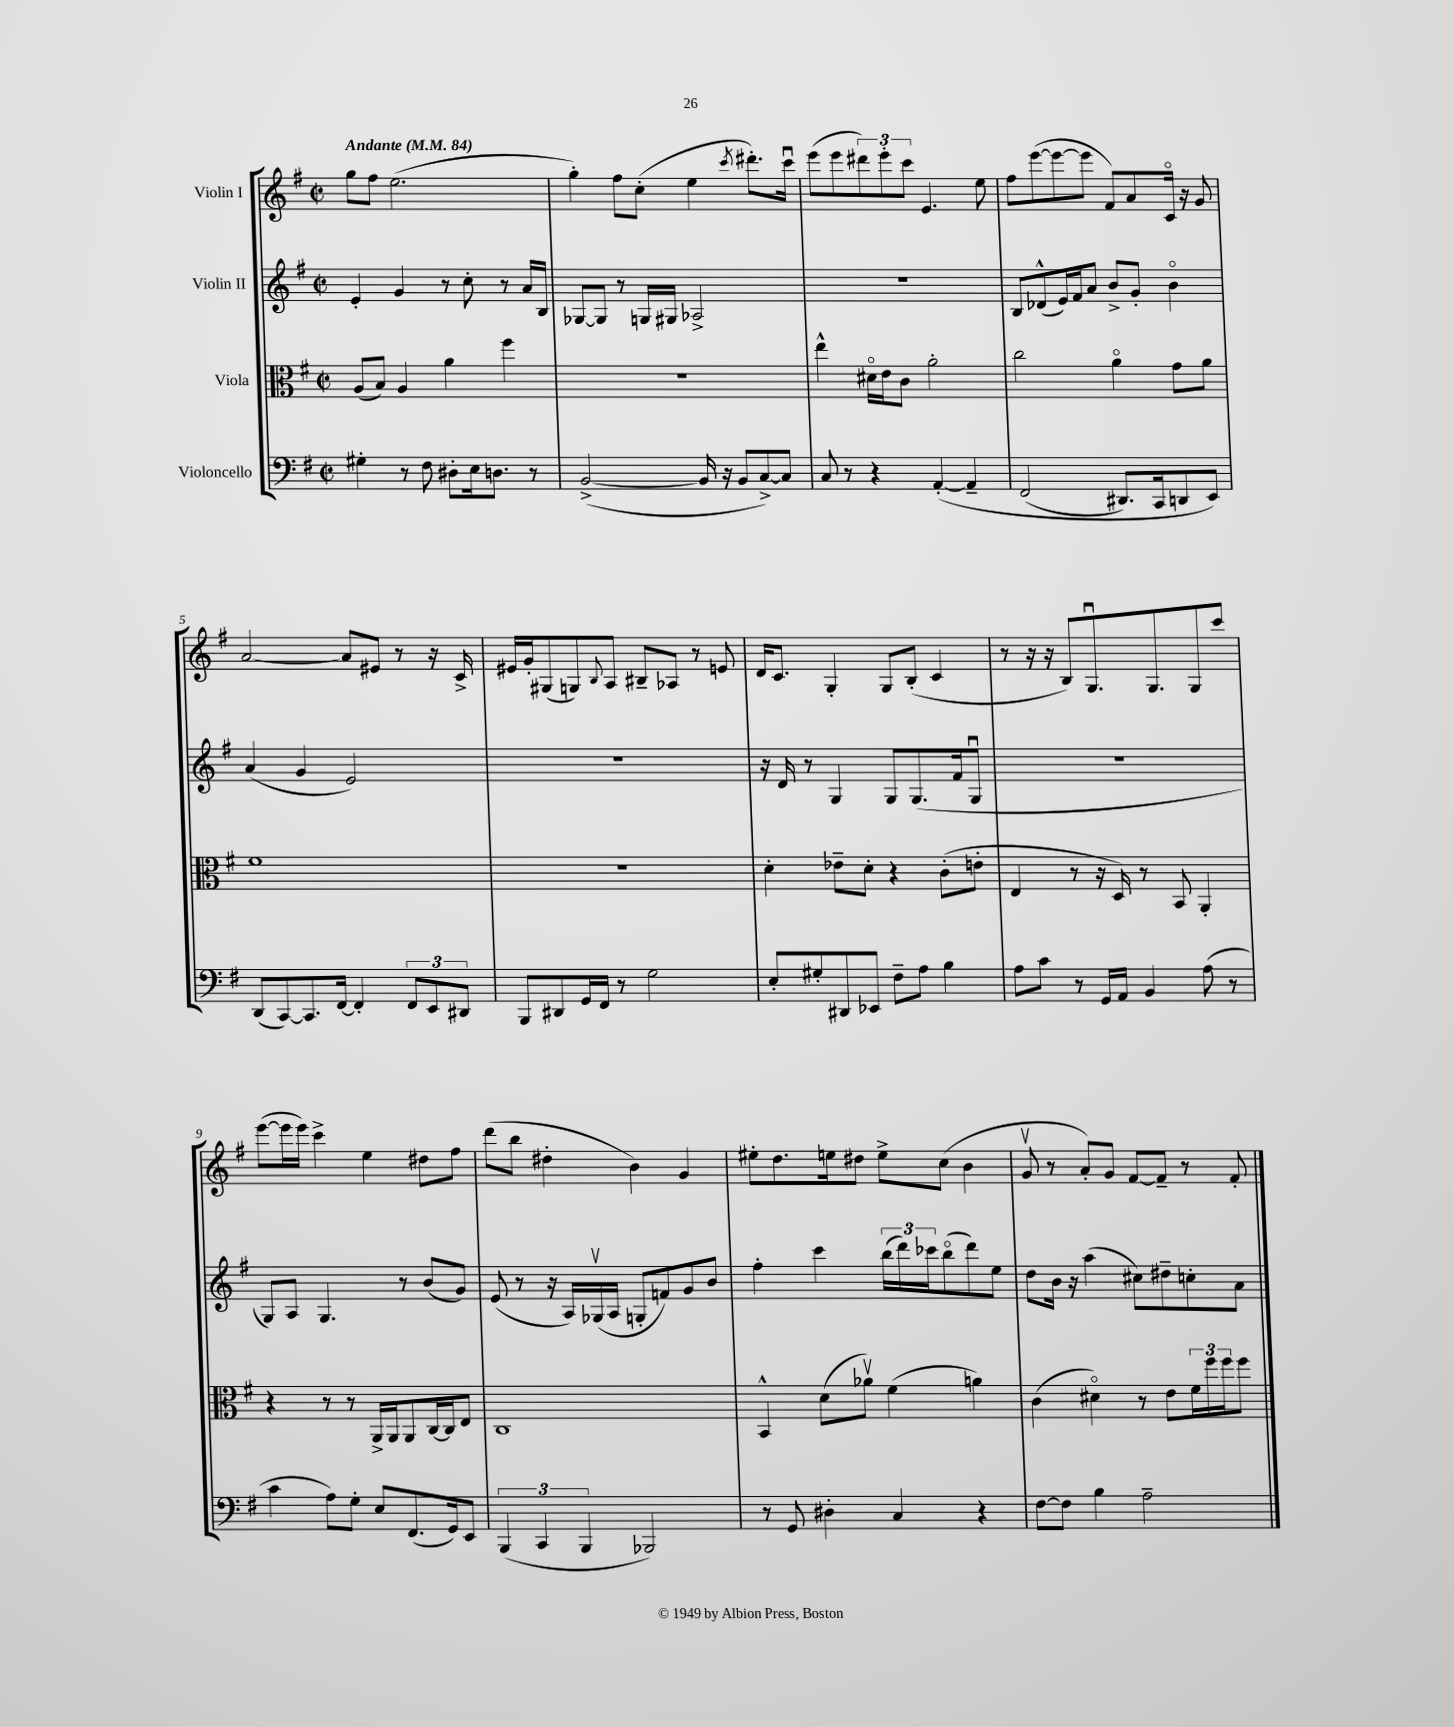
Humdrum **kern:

**kern	**kern	**kern	**kern
*part4	*part3	*part2	*part1
*staff4	*staff3	*staff2	*staff1
*I"Violoncello	*I"Viola	*I"Violin II	*I"Violin I
*clefF4	*clefC3	*clefG2	*clefG2
*k[f#]	*k[f#]	*k[f#]	*k[f#]
*M2/2	*M2/2	*M2/2	*M2/2
*met(c|)	*met(c|)	*met(c|)	*met(c|)
*MM84	*MM84	*MM84	*MM84
=1	=1	=1	=1
!	!	!	!LO:TX:a:B:t=Andante
4G#X'\	(8A/L	4e'/	8gg\L
.	8B/J)	.	8ff#\J
8r	4A/	4g/	(2.ee\
8F#\	.	.	.
8D#X'\L	4a\	8r	.
16E\k	.	8cc'\	.
8.Dn\J	.	.	.
.	4ff#\	8r	.
8r	.	16a/LL	.
.	.	16B/JJ	.
=2	=2	=2	=2
([2BB^/	1r	[8G-X/L	4gg'\)
.	.	8G-/J]	.
.	.	8r	8ff#\L
.	.	16Gn/LL	(8cc'\J
.	.	16G#X/JJ	.
16BB/]	.	2A-X^/	4ee\
16r	.	.	.
8BB/L	.	.	.
.	.	.	8qccc/
[8C^/)	.	.	8.ddd#X'\L)
8C/J]	.	.	.
.	.	.	16cccu\Jk
=3	=3	=3	=3
8C/	4ee^^\	1r	(8eee\L
8r	.	.	8eee\
4r	16d#X\LL	.	12ddd#X\)
.	16e\J	.	.
.	.	.	12eee'\
.	8c\J	.	.
.	.	.	12ccc\J
([4AA'/	2a'\	.	4.e/
4AA~/]	.	.	.
.	.	.	8ee\
=4	=4	=4	=4
(2FF#/	2cc\	8B/L	8ff#\L
.	.	(8d-X^^/	([8eee\
.	.	16e/L)	8eee\_
.	.	16f#/J	.
.	.	8a/J	8eee\J]
8.DD#X/L)	4a\	8b^/L	8f#/L)
.	.	8g'/J	8a/
16CC/k	.	.	.
8DDn/	8g\L	4b\	16c/Jk
.	.	.	16r
8EE/J)	8a\J	.	8g/
!!LO:LB:g=z
=5	=5	=5	=5
(8DD/L	1f#	(4a/	[2a/
[8CC/)	.	.	.
8.CC/]	.	4g/	.
[16FF#/Jk	.	.	.
4FF#'/]	.	2e/)	8a/L]
.	.	.	8e#X/J
12FF#/L	.	.	8r
12EE/	.	.	.
.	.	.	16r
12DD#X/J	.	.	.
.	.	.	16c^/
=6	=6	=6	=6
8BBB/L	1r	1r	16e#X/LL
.	.	.	16g'/J
8DD#X/	.	.	(8G#X/
16GG/L	.	.	8Gn/)
16FF#/JJ	.	.	.
.	.	.	8qqB/
8r	.	.	8A/J
2G\	.	.	8B#X~/L
.	.	.	8A-X/J
.	.	.	8r
.	.	.	8en/
=7	=7	=7	=7
8E'/L	4d'\	16r	16d/KL
.	.	16d/	8.c/J
8G#X'/	.	8r	.
8DD#X/	8e-X~\L	4G/	4G'/
8EE-X/J	8d'\J	.	.
8F#~\L	4r	8G/L	8G/L
8A\J	.	(8.G/	(8B'/J
4B\	(8c'\L	.	4c/
.	.	16f#/k	.
.	8en'\J	8Gu/J	.
=8	=8	=8	=8
8A\L	4E/	1r	8r
8c\J	.	.	16r
.	.	.	16r
8r	8r	.	8B/L)
16GG/LL	16r	.	8.Gu/
16AA/JJ	16D/)	.	.
4BB/	8r	.	.
.	.	.	8.G/
.	8BB/	.	.
(8A\	4AA'/	.	8G/
8r	.	.	8ccc/J
!!LO:LB:g=z
=9	=9	=9	=9
4c\	4r	8G/L)	([8eee\L
.	.	8A/J	16eee\L]
.	.	.	16eee\JJ)
8A\L)	8r	4.G/	4ccc^\
8G'\J	8r	.	.
8E/L	16AA^/LL	.	4ee\
.	16AA/J	.	.
(8.FF#/	8AA/	8r	.
.	[16C/L	(8b/L	8dd#X\L
16GG/k)	16C/J]	.	.
8EE/J	8E/J	8g/J)	8ff#\J
=10	=10	=10	=10
(6BBB/	1C	(8e/	(8ddd\L
.	.	8r	8bb\J
6CC/	.	.	.
.	.	16r	4dd#X'\
.	.	16A/LL)	.
6BBB/	.	.	.
.	.	(16G-Xv/	.
.	.	16A/JJ	.
2BBB-X/)	.	8Gn'/L	4b\)
.	.	8fn/)	.
.	.	8g/	4g/
.	.	8b/J	.
=11	=11	=11	=11
8r	4BB^^/	4ff#'\	8ee#X'\L
8GG/	.	.	8.dd\
4D#X'\	(8d\L	4ccc\	.
.	.	.	16een\k
.	8a-Xv\J)	.	8dd#X\J
4C/	(4f#\	(24bb\LL	8ee^\L
.	.	24ddd\)	.
.	.	24ccc-X\J	.
.	.	(8bb\	(8cc\J
4r	4an\)	8ddd\)	4b\
.	.	8ee\J	.
=12	=12	=12	=12
[8F#\L	(4c\	8dd\L	8gv/
8F#\J]	.	16b\Jk	8r
.	.	16r	.
4B\	4d#X\)	(4aa\	8a'/L)
.	.	.	8g/J
2A~\	8r	8cc#X\L)	[8f#/L
.	8e\L	8dd#X~\	8f#~/J]
.	24f#\L	8ccn'\	8r
.	24ff#\	.	.
.	24ff#\J	.	.
.	8ff#\J	8a\J	8f#'/
==	==	==	==
*-	*-	*-	*-
